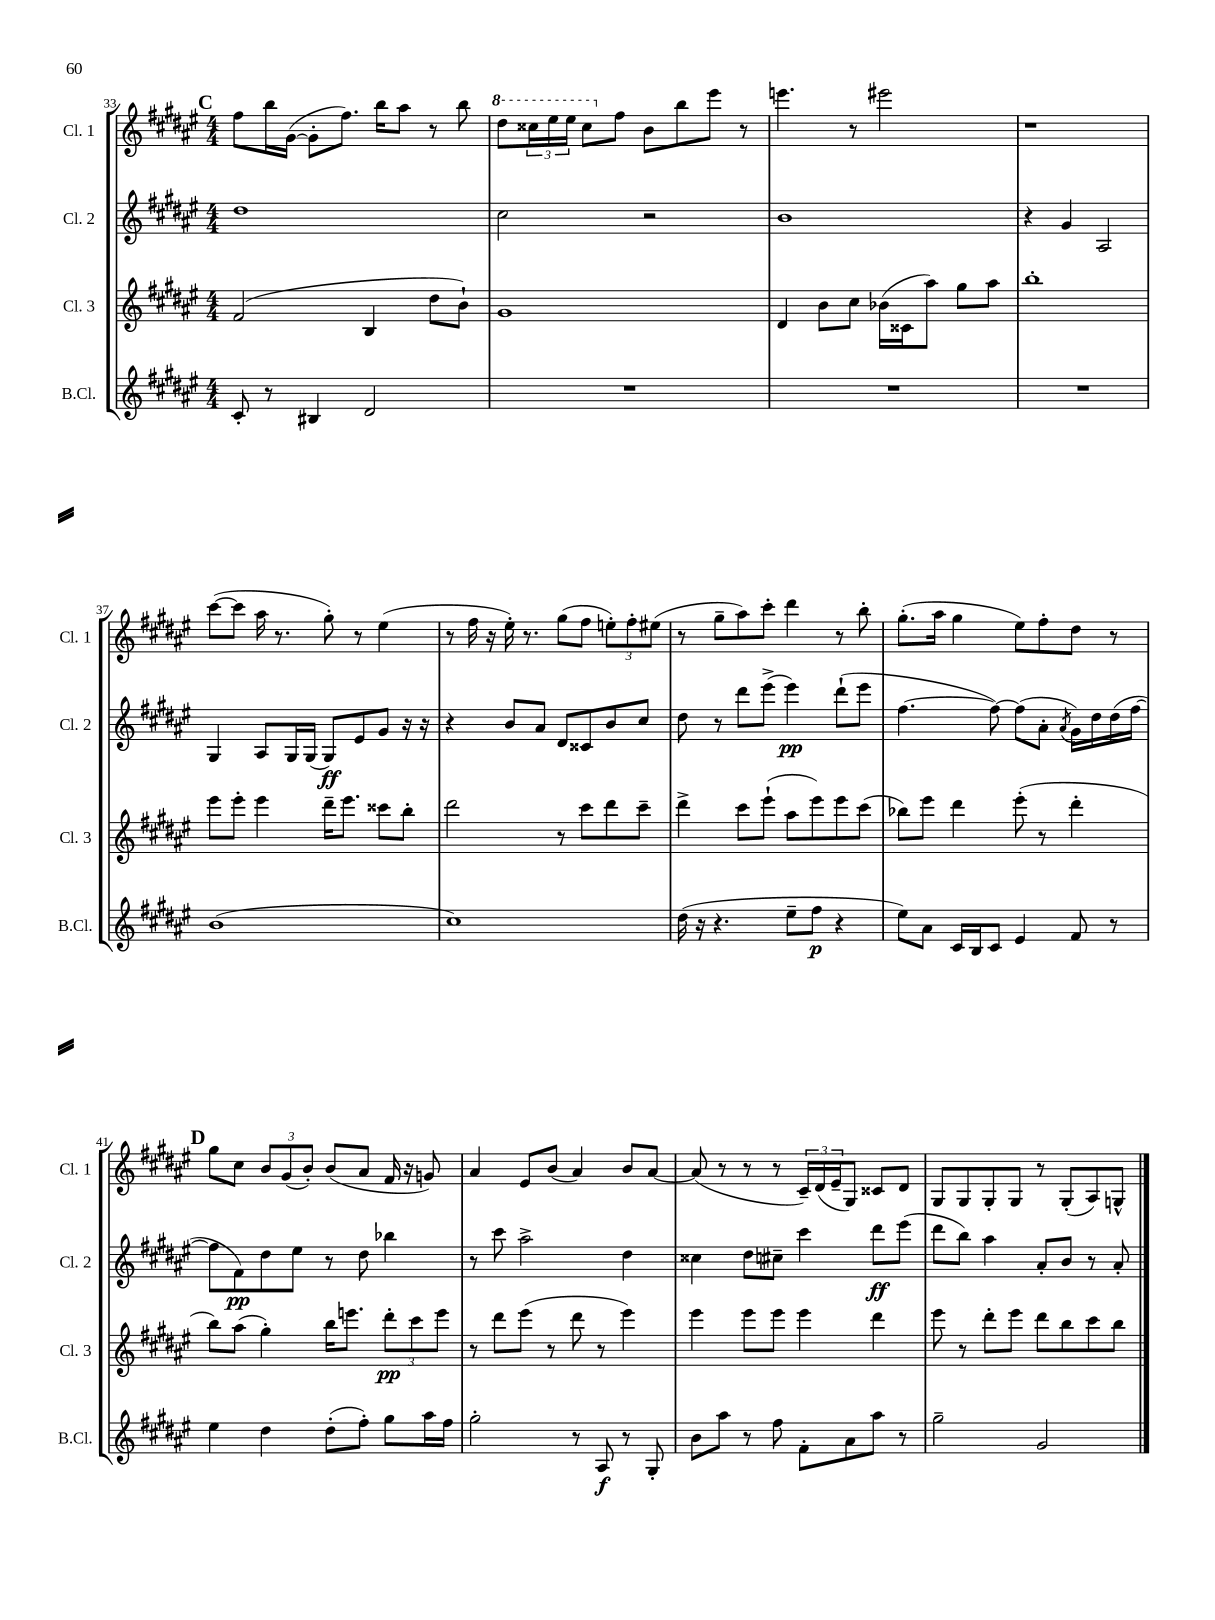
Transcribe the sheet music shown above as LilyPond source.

<<
\new StaffGroup <<
\new Staff = "s0" \with { instrumentName = "Cl. 1" shortInstrumentName = "Cl. 1" } {
    \clef treble \key fis \major \numericTimeSignature \time 4/4
    \mark \markup { \bold "C" } fis''8 b''16 gis'16~( gis'8-. fis''8.) b''16 ais''8 r8 b''8 |
    \ottava #1 dis'''8 \tuplet 3/2 { cisis'''16 eis'''16 eis'''16 } cisis'''8 \ottava #0 fis''8 b'8 b''8 eis'''8 r8 |
    e'''4. r8 eis'''2 |
    r1 |
    cis'''8~( cis'''8 ais''16 r8. gis''8-.) r8 eis''4( |
    r8 fis''16 r16 eis''16-.) r8. gis''8( fis''8 \tuplet 3/2 { e''8-.) fis''8-. eis''8( } |
    r8 gis''8-- ais''8) cis'''8-. dis'''4 r8 b''8-. |
    gis''8.-.( ais''16 gis''4 eis''8) fis''8-. dis''8 r8 |
    \mark \markup { \bold "D" } gis''8 cis''8 \tuplet 3/2 { b'8 gis'8( b'8-.) } b'8( ais'8 fis'16 r16 g'8) |
    ais'4 eis'8 b'8( ais'4) b'8 ais'8~ |
    ais'8( r8 r8 r8 \tuplet 3/2 { cis'16--) dis'16( eis'16-- } gis8) cisis'8 dis'8 |
    gis8 gis8 gis8-. gis8 r8 gis8-.( ais8) g8-^ \bar "|." |
}
\new Staff = "s1" \with { instrumentName = "Cl. 2" shortInstrumentName = "Cl. 2" } {
    \clef treble \key fis \major \numericTimeSignature \time 4/4
    \mark \markup { \bold "C" } dis''1 |
    cis''2 r2 |
    b'1 |
    r4 gis'4 ais2 |
    gis4 ais8 gis16 gis16( gis8\ff) eis'8 gis'8 r16 r16 |
    r4 b'8 ais'8 dis'8 cisis'8 b'8 cis''8 |
    dis''8 r8 dis'''8 eis'''8->( eis'''4\pp) dis'''8-!( eis'''8 |
    fis''4.~ fis''8~) fis''8( ais'8-. \acciaccatura { ais'8 } gis'16) dis''16 dis''16( fis''16~ |
    \mark \markup { \bold "D" } fis''8 fis'8\pp) dis''8 eis''8 r8 dis''8 bes''4 |
    r8 cis'''8 ais''2-> dis''4 |
    cisis''4 dis''8 cis''8-- cis'''4 dis'''8\ff eis'''8( |
    dis'''8 b''8) ais''4 ais'8-. b'8 r8 ais'8-. \bar "|." |
}
\new Staff = "s2" \with { instrumentName = "Cl. 3" shortInstrumentName = "Cl. 3" } {
    \clef treble \key fis \major \numericTimeSignature \time 4/4
    \mark \markup { \bold "C" } fis'2( b4 dis''8 b'8-!) |
    gis'1 |
    dis'4 b'8 cis''8 bes'16( cisis'16 ais''8) gis''8 ais''8 |
    b''1-. |
    eis'''8 eis'''8-. eis'''4 dis'''16-- eis'''8. cisis'''8 b''8-. |
    dis'''2 r8 cis'''8 dis'''8 cis'''8-- |
    dis'''4-> cis'''8 eis'''8-!( ais''8 eis'''8) eis'''8 cis'''8( |
    bes''8) eis'''8 dis'''4 eis'''8-.( r8 dis'''4-. |
    \mark \markup { \bold "D" } b''8) ais''8( gis''4-.) b''16 e'''8. \tuplet 3/2 { dis'''8-.\pp cis'''8 e'''8 } |
    r8 dis'''8 eis'''8( r8 dis'''8 r8 eis'''4) |
    eis'''4 eis'''8 eis'''8 eis'''4 dis'''4 |
    eis'''8 r8 dis'''8-. eis'''8 dis'''8 b''8 cis'''8 b''8 \bar "|." |
}
\new Staff = "s3" \with { instrumentName = "B.Cl." shortInstrumentName = "B.Cl." } {
    \clef treble \key fis \major \numericTimeSignature \time 4/4
    \mark \markup { \bold "C" } cis'8-. r8 bis4 dis'2 |
    R1 |
    R1 |
    R1 |
    b'1( |
    cis''1) |
    dis''16( r16 r4. eis''8-- fis''8\p r4 |
    eis''8) ais'8 cis'16 b16 cis'8 eis'4 fis'8 r8 |
    \mark \markup { \bold "D" } eis''4 dis''4 dis''8-.( fis''8-.) gis''8 ais''16 fis''16 |
    gis''2-. r8 ais8\f r8 gis8-. |
    b'8 ais''8 r8 fis''8 fis'8-. ais'8 ais''8 r8 |
    gis''2-- gis'2 \bar "|." |
}
>>
>>
\layout { \context { \Score currentBarNumber = #33 } }
